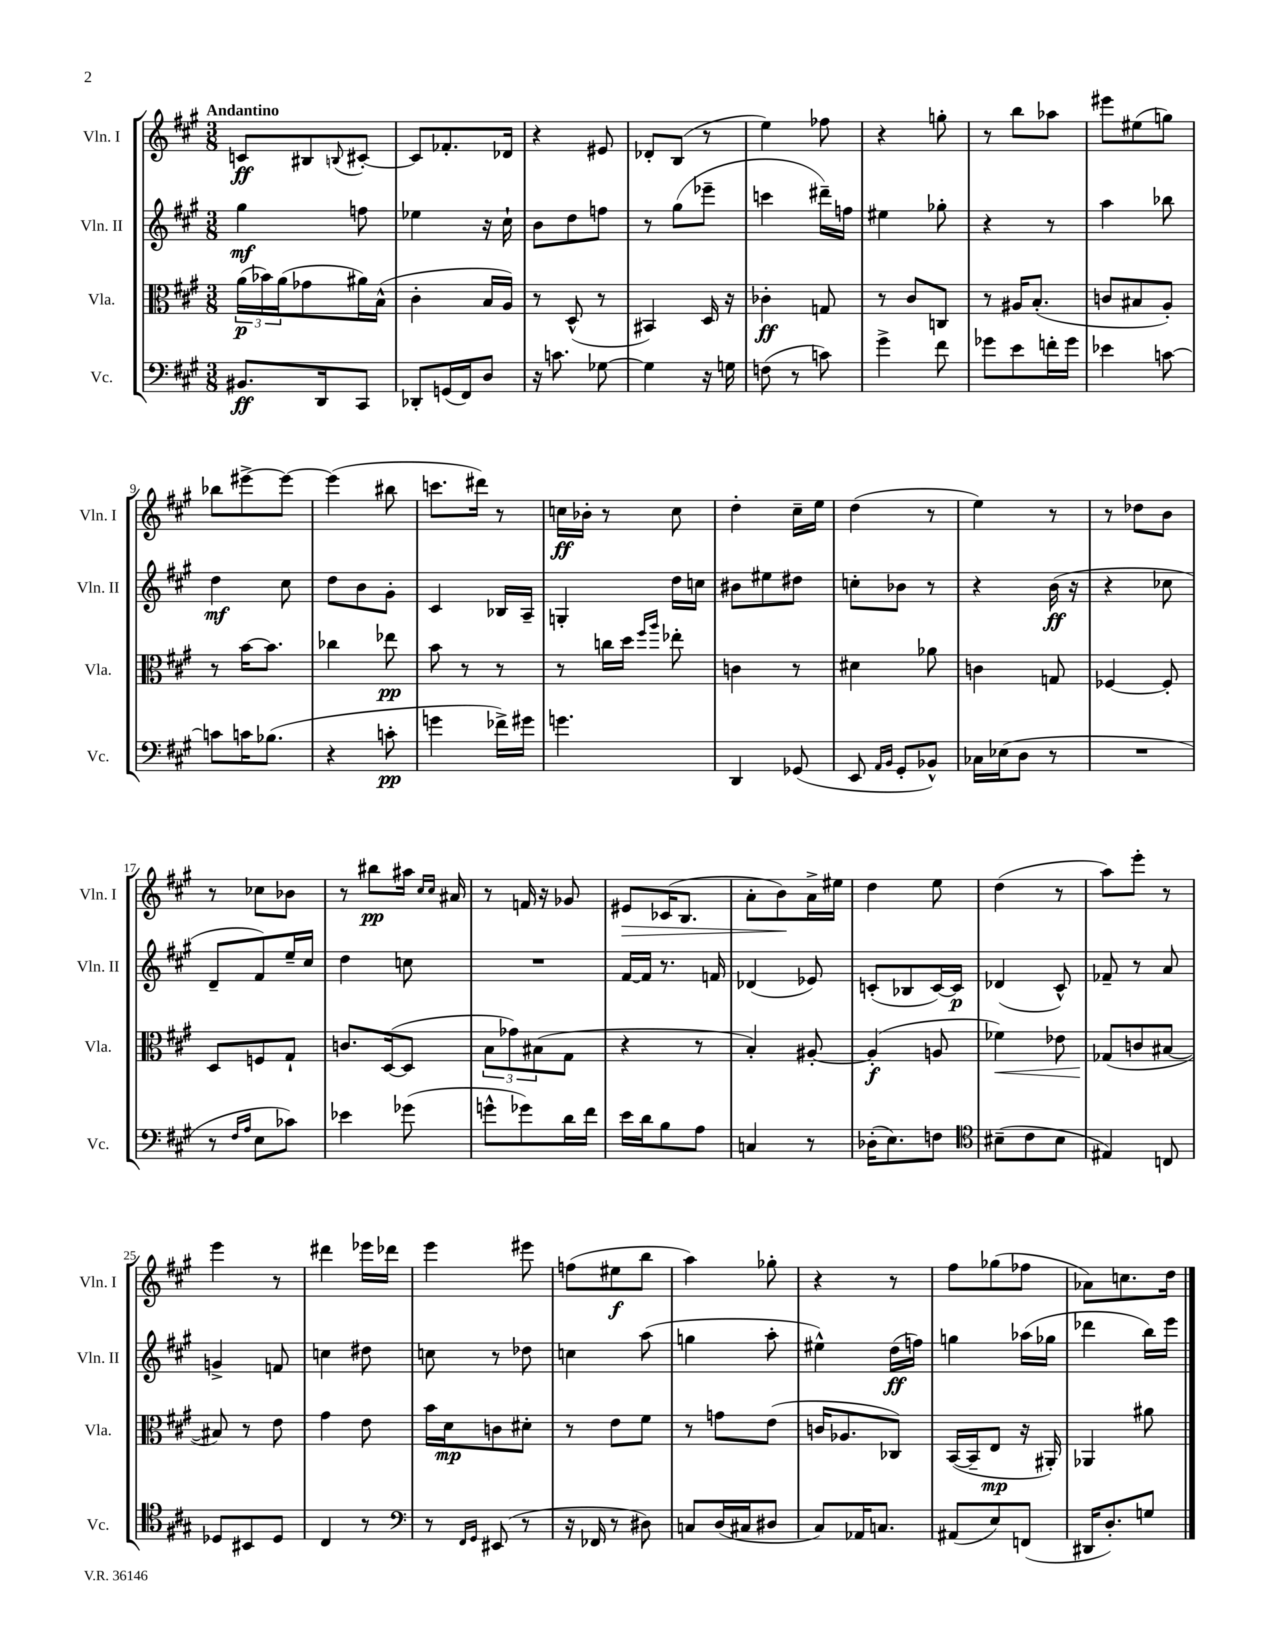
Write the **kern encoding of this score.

**kern	**kern	**kern	**kern
*staff4	*staff3	*staff2	*staff1
*clefF4	*clefC3	*clefG2	*clefG2
*k[f#c#g#]	*k[f#c#g#]	*k[f#c#g#]	*k[f#c#g#]
*M3/8	*M3/8	*M3/8	*M3/8
8.BB#	(24a	4gg#	8c
.	24b-)	.	.
.	(24a	.	.
.	8g-	.	8B#
16DD	.	.	.
.	.	.	8qqB
8CC#	16a#)	8ff	[8c#'
.	(16B^^	.	.
=	=	=	=
8DD-'	4c#'	4ee-	8c#]
(16GG	.	.	8.f-'
16FF#)	.	.	.
8D	16B	16r	.
.	16A)	16cc#`	16d-
=	=	=	=
16r	8r	8b	4r
8.c	.	.	.
.	(8D^^	8dd	.
[8G-	8r	8ff	8e#
=	=	=	=
4G-]	4BB#)	8r	8d-'
.	.	(8gg#	(8B
16r	16D	8eee-~	8r
16G	16r	.	.
=	=	=	=
(8F	4c-'	4ccc	4ee)
8r	.	.	.
8c)	8G	16ddd#~)	8ff-
.	.	16ff	.
=	=	=	=
4g#^	8r	4ee#	4r
.	8c#	.	.
8f#	8C	8gg-'	8gg'
=	=	=	=
8g-	8r	4r	8r
8e	16A#	.	8bb
.	(8.B'	.	.
16f'	.	8r	8aa-
16g-	.	.	.
=	=	=	=
4e-	8c	4aa	8eee#
.	8B#	.	(8ee#
[8c	8A')	8bb-	8gg)
=	=	=	=
8c]	8r	4dd	8bb-
16c	[16b	.	[8eee#^
(8.B-	8.b]	.	.
.	.	8cc#	8eee#_
=	=	=	=
4r	4cc-	8dd	(4eee#]
.	.	8b	.
8c'	8ee-	8g#'	8bb#
=	=	=	=
4g	8b	4c#	8.ccc
.	8r	.	.
.	.	.	16ddd#)
16f-^)	8r	16B-	8r
16g#	.	16A~	.
=	=	=	=
4.g	8r	4G'	16cc
.	.	.	16b-'
.	16cc	.	8r
.	16dd	.	.
.	16qqff#	.	.
.	16qqaa	.	.
.	8ee-'	16dd	8cc
.	.	16cc	.
=	=	=	=
4DD	4c	8b#	4dd'
.	.	8ee#	.
(8GG-	8r	8dd#	16cc#~
.	.	.	16ee
=	=	=	=
8EE	4d#	8cc'	(4dd
16qqAA	.	.	.
16qqBB	.	.	.
8GG#'	.	8b-	.
8BB-^^)	8a-	8r	8r
=	=	=	=
16C-	4c	4r	4ee)
(16E-	.	.	.
8D	.	.	.
8r	8G	(16b	8r
.	.	16r	.
=	=	=	=
4.r	[4F-	4r	8r
.	.	.	8dd-
.	8F-']	8cc-	8b
=	=	=	=
8r	8D	8d~	8r
16qqF#	.	.	.
16qqA	.	.	.
8E	8F	8f#)	8cc-
8c-)	8G#`	16ee~	8b-
.	.	16cc#	.
=	=	=	=
4e-	8.c	4dd	8r
.	.	.	8bb#
.	([16D	.	.
(8g-	8D]	8cc	16aa#
.	.	.	16qqcc#
.	.	.	16qqcc#
.	.	.	16a#
=	=	=	=
8g^^	12B	4.r	8r
.	12g-)	.	.
8g-)	.	.	16f
.	(12B#	.	.
.	.	.	16r
16d	8G#	.	8g-
16f#	.	.	.
=	=	=	=
16e	4r	[16f#	8e#
16d	.	16f#]	.
8B	.	8.r	(16c-
.	.	.	8.B
8A	8r	.	.
.	.	16f	.
=	=	=	=
4C	4B')	(4d-	8a'
.	.	.	8b)
8r	[8A#'	8e-)	16a^
.	.	.	16ee#
=	=	=	=
(16D-'	(4A#']	(8c'	4dd
8.E)	.	.	.
.	.	8B-	.
8F	8A	[16c)	8ee
.	.	16c]	.
=	=	=	=
*clefC4	*	*	*
(8B#~	4f-)	(4d-	(4dd
8c#	.	.	.
8B#	8e-	8c#^^)	8r
=	=	=	=
4E#)	(8G-	8f-~	8aa)
.	8c	8r	8eee'
8C	[8B#	8a	8r
=	=	=	=
8D-	8B#])	4g^	4eee
8BB#	8r	.	.
8D-	8e	8f	8r
=	=	=	=
4C#	4g#	4cc	4ddd#
8r	8e	8dd#	16eee-
.	.	.	16ddd-
=	=	=	=
*clefF4	*	*	*
8r	16b	8cc	4eee
.	16d	.	.
16qqFF#	.	.	.
16qqGG#	.	.	.
(8EE#	8c	8r	.
8r	8d#'	8dd-	8eee#
=	=	=	=
16r	8r	4cc	(8ff
16FF-	.	.	.
8r	8e	.	8ee#
8D#)	8f#	(8aa	8bb
=	=	=	=
8C	8r	4gg	4aa)
(16D	8g	.	.
16C#	.	.	.
8D#	(8e	8aa'	8gg-'
=	=	=	=
8C#)	16c	4ee#^^)	4r
.	8.A-	.	.
16AA-	.	.	.
8.C	.	.	.
.	8C-)	(16dd	8r
.	.	16ff)	.
=	=	=	=
(8AA#	([16BB	4gg	8ff#
.	16BB~]	.	.
8E)	8E	.	(8gg-
(8FF	16r	(16aa-	8ff-
.	16AA#')	16gg-	.
=	=	=	=
16DD#	4AA-	4ddd-	8a-)
8.D')	.	.	.
.	.	.	8.cc
8G	8a#	16bb)	.
.	.	16eee	16dd
==	==	==	==
*-	*-	*-	*-
